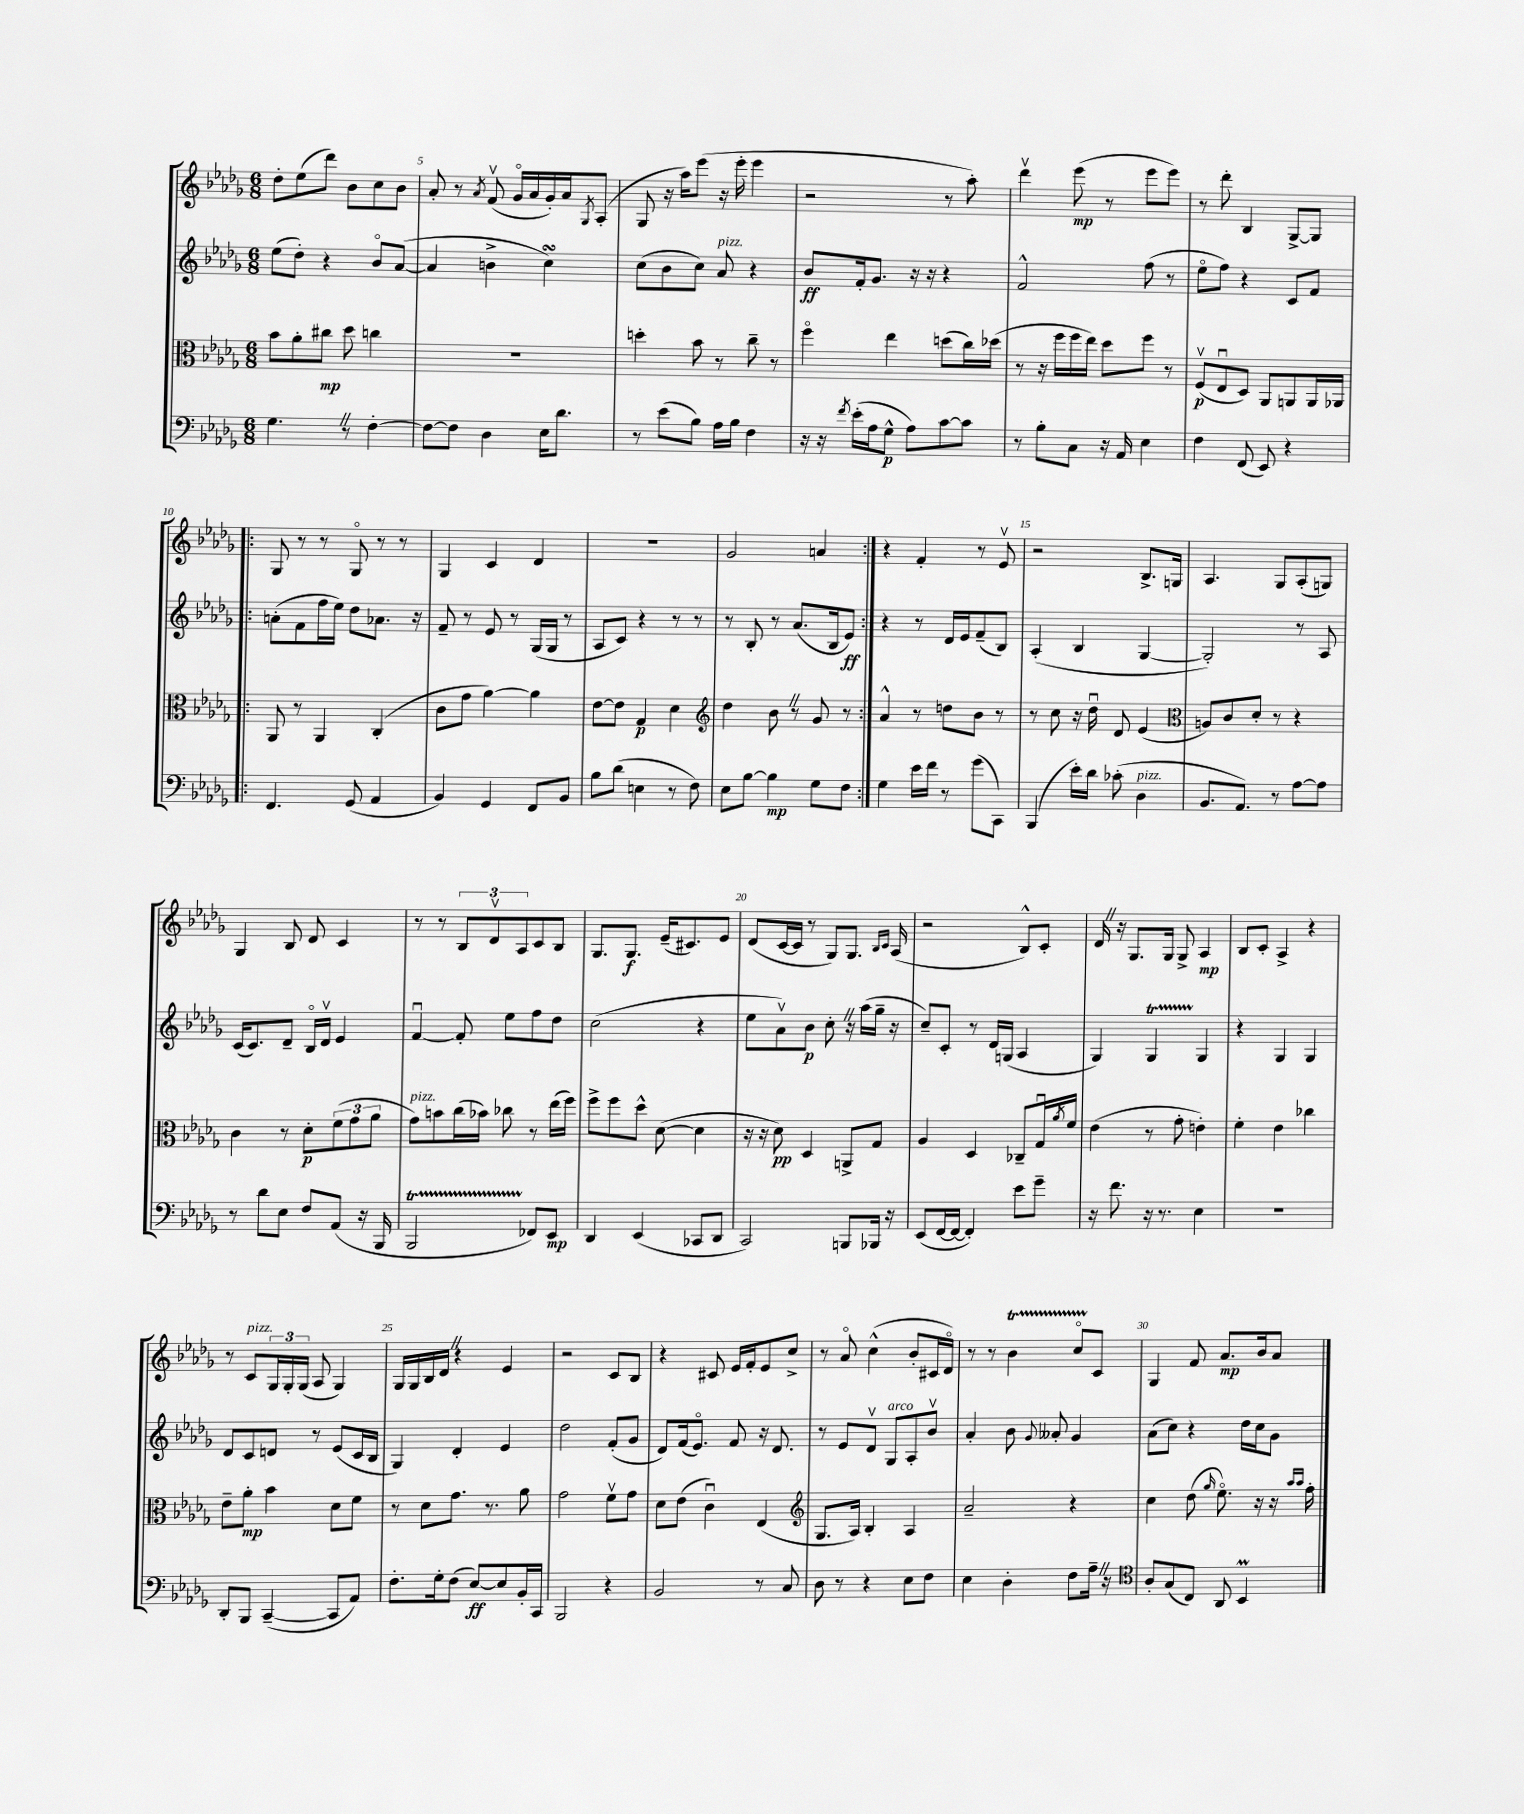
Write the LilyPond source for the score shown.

<<
\new StaffGroup <<
\new Staff = "s0" {
    \clef treble \key des \major \numericTimeSignature \time 6/8
    des''8-. ees''8( des'''8) bes'8 c''8 bes'8 |
    aes'8-. r8 \acciaccatura { aes'8 } f'8\upbow( ges'16\flageolet aes'16 ges'16-.) aes'16 \acciaccatura { ges8 } aes8-.( |
    ges8 r16 aes''16) ees'''8( r16 ees'''16-. ees'''4 |
    r2 r8 aes''8-.) |
    des'''4\upbow ees'''8\mp( r8 ees'''8 ees'''8) |
    r8 des'''8-. bes4 ges8~-> ges8 |
    \repeat volta 2 { ges8 r8 r8 ges8\flageolet r8 r8 |
    ges4 c'4 des'4 |
    R2. |
    ges'2 a'4 | }
    r4 f'4-. r8 ees'8\upbow |
    r2 bes8.-> g16 |
    aes4. ges8 aes8-.( g8) |
    ges4 bes8 des'8 c'4 |
    r8 r8 \tuplet 3/2 { bes8 des'8\upbow aes8 } c'8 bes8 |
    ges8. ges8.\f ees'16--( cis'8.) ees'8 |
    des'8( c'16~ c'16 r8 ges8) ges8. \grace { bes16 c'16 } aes16( |
    r2 bes8-^) c'8-. |
    des'16 \once \override BreathingSign.text = \markup { \musicglyph "scripts.caesura.straight" } \breathe r16 ges8. ges16 ges8-> aes4\mp |
    bes8 c'8-. aes4-> r4 |
    r8 c'8^\markup { \italic "pizz." } \tuplet 3/2 { ges16 ges16-. ges16( } aes8 ges4) |
    ges16 ges16 bes16 des'16 \once \override BreathingSign.text = \markup { \musicglyph "scripts.caesura.straight" } \breathe r4 ees'4 |
    r2 c'8 bes8 |
    r4 cis'8 ees'16 f'16-. ees'8 c''8-> |
    r8 aes'8\flageolet c''4-^( bes'8-. cis'16 des'16\flageolet) |
    r8 r8 bes'4\startTrillSpan c''8\flageolet c'8\stopTrillSpan |
    ges4 f'8 aes'8.\mp bes'16 aes'8 \bar "|." |
}
\new Staff = "s1" {
    \clef treble \key des \major \numericTimeSignature \time 6/8
    ees''8( des''8-.) r4 bes'8\flageolet aes'8~( |
    aes'4 b'4-> c''4\turn) |
    c''8( bes'8 c''8) aes'8^\markup { \italic "pizz." } r4 |
    bes'8\ff f'16-. ges'8. r16 r16 r4 |
    f'2-^ f''8( r8 |
    ees''8\flageolet f''8) r4 c'8 f'8 |
    \repeat volta 2 { a'8-.( f'8 f''16 ees''16) des''8 aes'8. r16 |
    f'8-- r8 ees'8 r8 ges16( ges16 r8 |
    aes8 c'8) r4 r8 r8 |
    r8 bes8-. r8 aes'8.( bes16 ees'8\ff) | }
    r4 r8 des'16 ees'16 f'8--( bes8) |
    aes4-.( bes4 ges4~ |
    ges2-.) r8 aes8 |
    c'16( c'8.) des'8-- bes16\flageolet des'16\upbow ees'4 |
    f'4~\downbow f'8-. ees''8 f''8 des''8 |
    c''2( r4 |
    ees''8 aes'8\upbow) bes'8\p c''8-. \once \override BreathingSign.text = \markup { \musicglyph "scripts.caesura.straight" } \breathe r16 aes''16( ges''16-- r16 |
    c''8--) c'8-. r8 des'16 g16( aes4 |
    ges4) ges4\startTrillSpan ges4\stopTrillSpan |
    r4 ges4 ges4 |
    des'8 c'8 d'8 r8 ees'8( c'16 bes16 |
    ges4) des'4-. ees'4 |
    des''2 f'8-.( ges'8 |
    des'8) f'16( ees'8.\flageolet) f'8 r16 des'8. |
    r8 ees'8 des'8\upbow ges8^\markup { \italic "arco" } aes8-. bes'8\upbow |
    aes'4-. bes'8 \appoggiatura { ges'8 } aeses'8-. ges'4 |
    aes'8( c''8) r4 des''16 c''16 ges'8 \bar "|." |
}
\new Staff = "s2" {
    \clef alto \key des \major \numericTimeSignature \time 6/8
    bes'8 aes'8-. cis''8\mp des''8 c''4 |
    R2. |
    d''4-. bes'8 r8 c''8-- r8 |
    f''4\flageolet ees''4 d''8( c''16) des''16( |
    r8 r16 f''16 f''16 ees''16) des''8 f''8 r8 |
    f8\upbow\p( ees8\downbow des8) aes,8 a,8 a,16 aes,16 |
    \repeat volta 2 { aes,8 r8 aes,4 c4-.( |
    c'8 ges'8 aes'4~) aes'4 |
    ees'8~ ees'8 ges4\p des'4 |
    \clef treble des''4 bes'8 \once \override BreathingSign.text = \markup { \musicglyph "scripts.caesura.straight" } \breathe r8 ges'8 r8 | }
    aes'4-^ r8 d''8 bes'8 r8 |
    r8 c''8 r16 des''16\downbow des'8 ees'4( |
    \clef alto a8) c'8 des'8-. r8 r4 |
    c'4 r8 des'8-.\p \tuplet 3/2 { f'8( ges'8 aes'8 } |
    ges'8^\markup { \italic "pizz." }) b'8 c''16( bes'16) ces''8 r8 ees''16( f''16) |
    f''8-> f''8 des''8-^ des'8~( des'4 |
    r16 r16 des'8\pp) des4 a,8-> ges8 |
    aes4 des4 ces8-- ges16\downbow \acciaccatura { aes'8 } f'16 |
    ees'4( r8 ges'8-. e'4-.) |
    f'4-. ees'4 ces''4 |
    ees'8-- aes'8-.\mp bes'4 des'8 f'8 |
    r8 des'8 ges'8. r8. aes'8 |
    ges'2 f'8\upbow ges'8 |
    des'8 ees'8( c'4\downbow) ees4( |
    \clef treble ges8. aes16) bes4-. aes4 |
    aes'2-- r4 |
    c''4 des''8( \grace { ges''16 } ees''8.\flageolet) r16 r16 \grace { aes''16 aes''16 } f''16-. \bar "|." |
}
\new Staff = "s3" {
    \clef bass \key des \major \numericTimeSignature \time 6/8
    ges4. \once \override BreathingSign.text = \markup { \musicglyph "scripts.caesura.straight" } \breathe r8 f4~-. |
    f8~ f8 des4 ees16 des'8. |
    r8 ees'8( bes8) aes16 bes16 f4 |
    r16 r16 \acciaccatura { f'8 } ees'16-.( aes16 ges8-^\p aes8) c'8~ c'8 |
    r8 bes8-. c8 r16 aes,16 ees4 |
    f4 f,8( ees,8) r4 |
    \repeat volta 2 { f,4. ges,8( aes,4 |
    bes,4) ges,4 f,8 bes,8 |
    bes8 des'8( e4 r8 f8) |
    ees8 bes8~ bes4\mp ges8 f8 | }
    ges4 ees'16 f'16 r8 ges'8( c,8) |
    bes,,4( ees'16-.) des'16 ces'8-.( des4^\markup { \italic "pizz." } |
    bes,8. aes,8.) r8 aes8~ aes8 |
    r8 des'8 ees8 f8 aes,8( r16 bes,,16 |
    bes,,2\startTrillSpan fes,8\stopTrillSpan) ees,8\mp |
    des,4 ees,4( ces,8 des,8 |
    c,2) b,,8 bes,,16 r16 |
    ees,8( f,16~ f,16~ f,4-.) ees'8 ges'8-- |
    r16 f'8. r16 r8. ees4 |
    R2. |
    des,8-. bes,,8 c,4~--( c,8 aes,8) |
    f8.-. ges16-. f8( ees8~\ff) ees8 bes,16-. c,16 |
    bes,,2 r4 |
    bes,2 r8 c8 |
    des8 r8 r4 ees8 f8 |
    ees4 des4-. f8 aes16-- \once \override BreathingSign.text = \markup { \musicglyph "scripts.caesura.straight" } \breathe r16 |
    \clef tenor aes8-. ges8( c8) aes,8 bes,4\prall \bar "|." |
}
>>
>>
\layout { \context { \Score currentBarNumber = #4 \override BarNumber.break-visibility = ##(#f #t #t) barNumberVisibility = #(every-nth-bar-number-visible 5) } }
